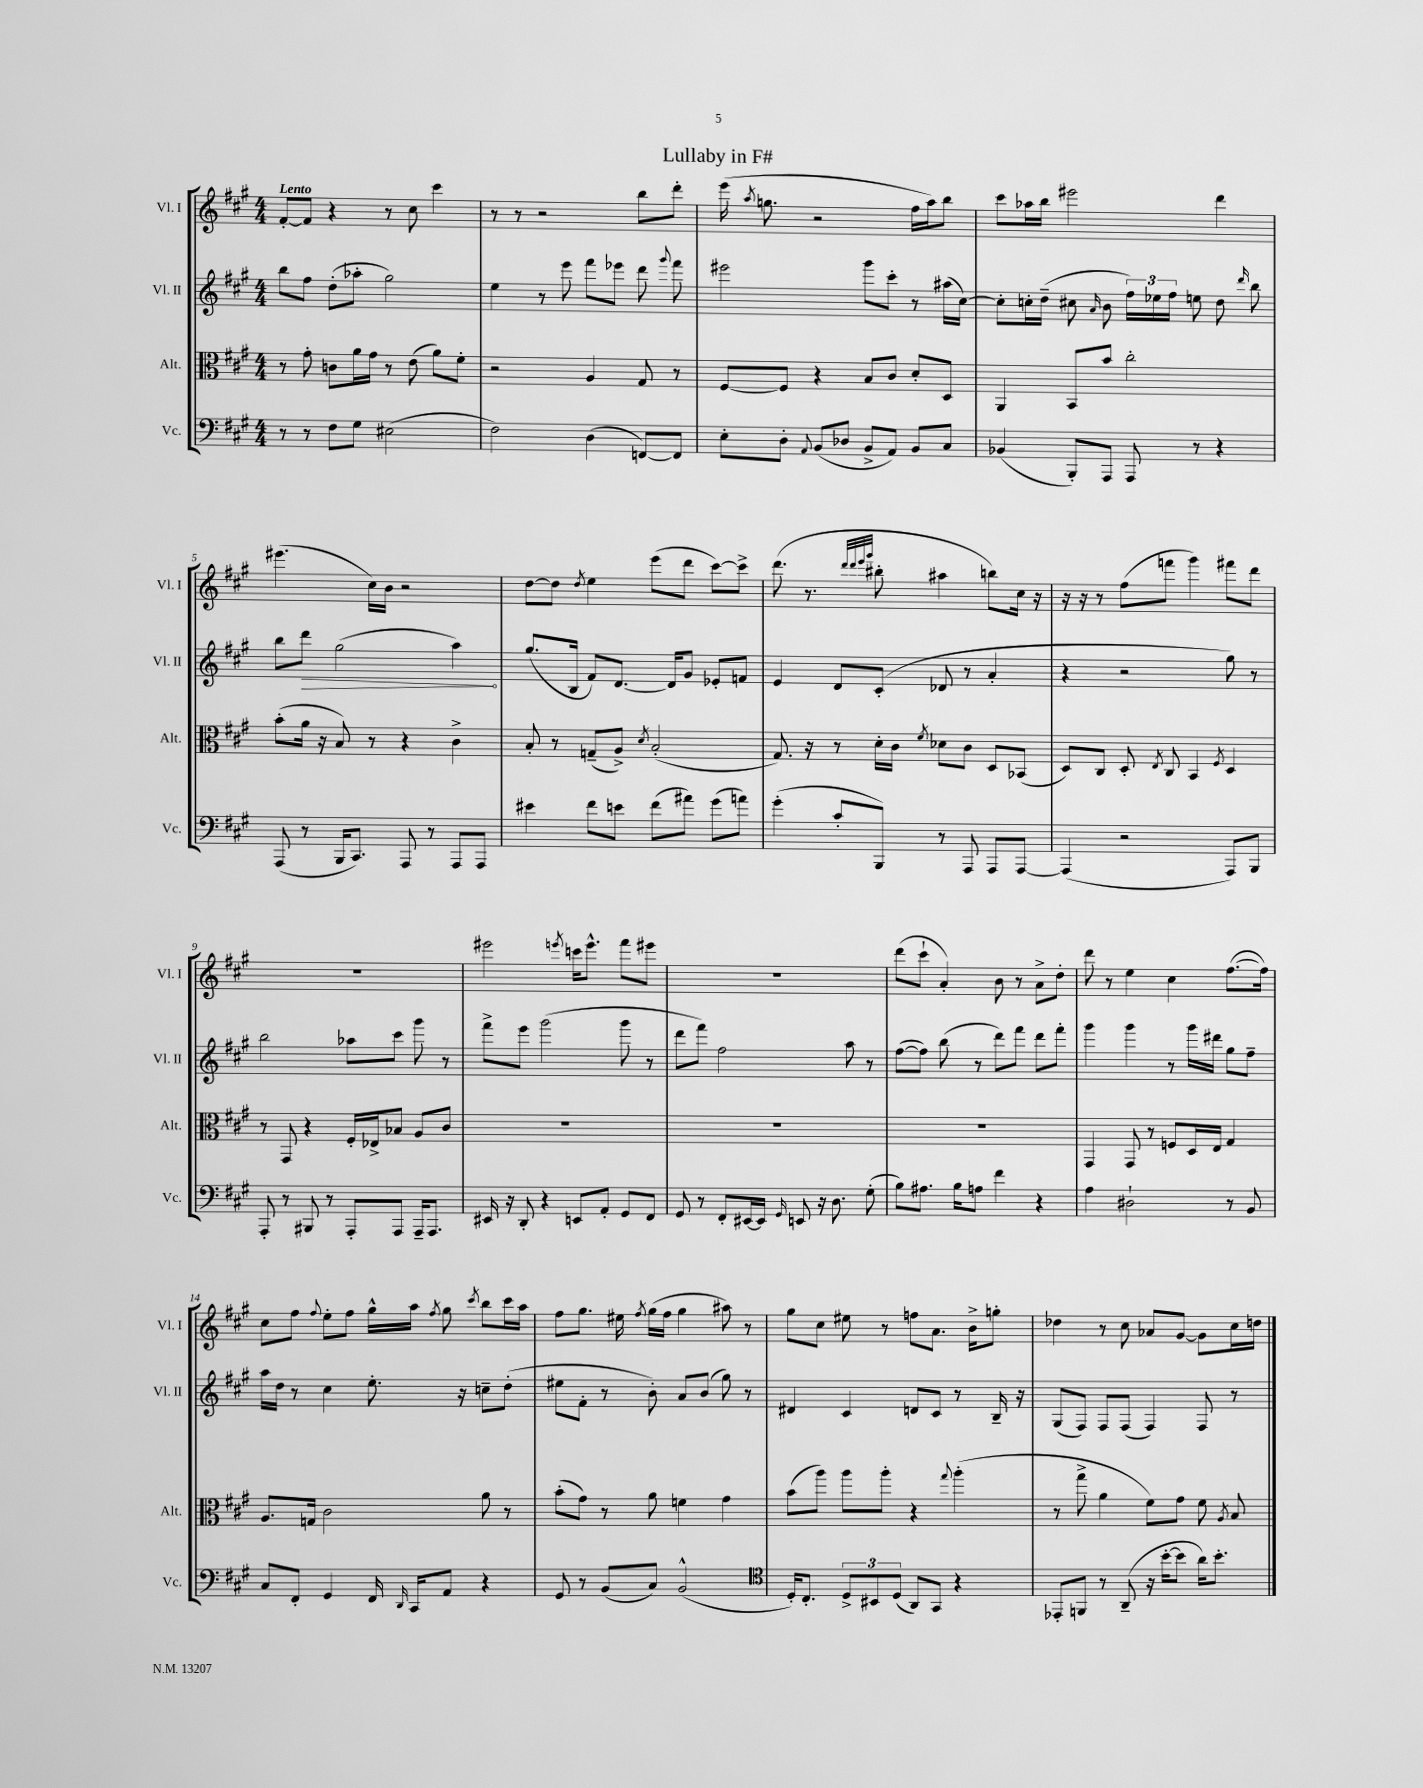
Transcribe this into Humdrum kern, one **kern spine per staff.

**kern	**kern	**kern	**dynam	**kern
*part4	*part3	*part2	*part2	*part1
*staff4	*staff3	*staff2	*staff2	*staff1
*I"Vc.	*I"Alt.	*I"Vl. II	*	*I"Vl. I
*I'Vc.	*I'Alt.	*I'Vl. II	*	*I'Vl. I
*clefF4	*clefC3	*clefG2	*	*clefG2
*k[f#c#g#]	*k[f#c#g#]	*k[f#c#g#]	*	*k[f#c#g#]
*M4/4	*M4/4	*M4/4	*	*M4/4
=1	=1	=1	=1	=1
!	!	!	!	!LO:TX:a:B:t=Lento
8r	8r	8bb\L	.	[8f#'/L
8r	8g#'\	8ff#\J	.	8f#/J]
8F#\L	8cn\L	(8dd'\L	.	4r
8G#\J	16a\L	8aa-X'\J	.	.
.	16g#\JJ	.	.	.
(2E#X\	8r	2gg#\)	.	8r
.	(8e\	.	.	8cc#\
.	8a\L)	.	.	4ccc#\
.	8f#'\J	.	.	.
=2	=2	=2	=2	=2
2F#\)	2r	4ee\	.	8r
.	.	.	.	8r
.	.	8r	.	2r
.	.	8eee\	.	.
(4D\	4A/	8fff#\L	.	.
.	.	8eee-X\J	.	.
[8FFn/L)	8G#/	8ddd\	.	8bb\L
.	.	8qqggg#/	.	.
8FF/J]	8r	8fff#\	.	8ddd'\J
=3	=3	=3	=3	=3
8E'\L	[8F#/L	2eee#X\	.	(16eee\
.	.	.	.	8qaa/
.	.	.	.	8.ggn\
8D'\J	8F#/J]	.	.	.
8qqAA/	.	.	.	.
(8BB/L	4r	.	.	2r
8D-X/J	.	.	.	.
8BB^/L	8B/L	8ggg#\L	.	.
8AA/J)	8c#/J	8ccc#'\J	.	.
8BB/L	8d'/L	8r	.	16ff#\LL
.	.	.	.	16aa\J)
8C#/J	8D/J	(16aa#X\LL	.	8bb\J
.	.	[16cc#\JJ)	.	.
=4	=4	=4	=4	=4
(4BB-X/	4AA/	8cc#'\L]	.	8ccc#\L
.	.	16ccn'\L	.	16aa-X\L
.	.	(16dd~\JJ	.	16bb\JJ
8BBB'/L)	8BB/L	8cc#X\	.	2eee#X\
.	.	16qqa/	.	.
8AAA/J	8b/J	8b\	.	.
8AAA/	2cc#'\	24ff#\LL)	.	.
.	.	24ee-X\	.	.
.	.	24ff#\JJ	.	.
8r	.	8een\	.	.
4r	.	8dd\	.	4ddd\
.	.	16qqddd/	.	.
.	.	8bb\	.	.
!!LO:LB:g=z
=5	=5	=5	=5	=5
(8AAA/	(8b'\L	8bb\L	.	(4.eee#X\
!	!	!	!LO:HP:b	!
8r	16a\Jk	8ddd\J	>	.
.	16r	.	.	.
16BBB/KL	8B/)	(2gg#\	.	.
8.CC#/J)	.	.	.	.
.	8r	.	.	16cc#\LL)
.	.	.	.	16b\JJ
8AAA/	4r	.	.	2r
8r	.	.	.	.
8AAA/L	4c#^\	4aa\)	.	.
8AAA/J	.	.	.	.
.	.	.	]	.
=6	=6	=6	=6	=6
4e#X\	8B'/	(8.gg#/L	.	[8dd\L
.	8r	.	.	8dd\J]
.	.	16B/Jk	.	.
.	.	.	.	8qdd/
8f#\L	(8Gn~/L	8f#/L)	.	4ee\
8en\J	8A^/J)	[8.d/J	.	.
.	8qd/	.	.	.
(8f#\L	(2B'/	.	.	(8eee\L
.	.	16d/KL]	.	.
8a#X\J)	.	8g#/J	.	8ddd\J
(8g#\L	.	8e-X'/L	.	[8ccc#\L)
8an\J)	.	8fn/J	.	8ccc#^\J]
=7	=7	=7	=7	=7
(4g#'\	8.G#/)	4e/	.	(8.ddd\
.	16r	.	.	8.r
8c#'/L	8r	8d/L	.	.
.	.	.	.	32qqddd/LLL
.	.	.	.	32qqddd/
.	.	.	.	32qqeee/
.	.	.	.	32qqggg#/JJJ
8BBB/J)	16d'\LL	(8c#'/J	.	8bb#X'\
.	16c#\JJ	.	.	.
.	8qf#/	.	.	.
8r	8d-X\L	8d-X/	.	4aa#X\
8AAA/	8c#\J	8r	.	.
8AAA/L	8D/L	4a'/	.	8bbn\L)
[8AAA/J	(8BB-X/J	.	.	16cc#\Jk
.	.	.	.	16r
=8	=8	=8	=8	=8
(4AAA/]	8D/L)	4r	.	16r
.	.	.	.	16r
.	8C#/J	.	.	8r
2r	8D'/	2r	.	(8ff#\L
.	8qE/	.	.	.
.	8C#/	.	.	8fffn\J
.	4BB/	.	.	4ggg#\)
.	8qF#/	.	.	.
8AAA/L)	4D/	8gg#\)	.	8fff#X\L
8BBB/J	.	8r	.	8ddd\J
!!LO:LB:g=z
=9	=9	=9	=9	=9
8AAA'/	8r	2bb\	.	1r
8r	8GG#/	.	.	.
8BBB#X/	4r	.	.	.
8r	.	.	.	.
8AAA'/L	16F#'/LL	8aa-X\L	.	.
.	16E-X^/J	.	.	.
8AAA/J	8B-X/J	8ccc#\J	.	.
16AAA~/KL	8A/L	8ggg#\	.	.
8.AAA/J	.	.	.	.
.	8c#/J	8r	.	.
=10	=10	=10	=10	=10
16EE#X/	1r	8fff#^\L	.	2eee#X\
16r	.	.	.	.
8DD'/	.	8eee\J	.	.
4r	.	(2ggg#\	.	.
.	.	.	.	8qeeen/
8EEn/L	.	.	.	16cccn\KL
.	.	.	.	8.eee^^\J
8AA'/J	.	.	.	.
8GG#/L	.	8ggg#\	.	8fff#\L
8FF#/J	.	8r	.	8eee#X\J
=11	=11	=11	=11	=11
8GG#/	1r	8ddd\L	.	1r
8r	.	8fff#\J)	.	.
8FF#'/L	.	2ff#\	.	.
[16EE#X/L	.	.	.	.
16EE#/JJ]	.	.	.	.
16qqGG#/	.	.	.	.
8EEn/	.	.	.	.
16r	.	.	.	.
8.D\	.	.	.	.
.	.	8aa\	.	.
(8G#'\	.	8r	.	.
=12	=12	=12	=12	=12
8B\L)	1r	([8ff#\L	.	(8ddd\L
8.A#X\J	.	8ff#\J])	.	8ccc#`\J
.	.	(8bb\	.	4a'/)
16B\KL	.	.	.	.
8An\J	.	8r	.	.
4f#\	.	8ddd\L)	.	8b\
.	.	8fff#\J	.	8r
4r	.	8ddd\L	.	8a^\L
.	.	8fff#'\J	.	8dd'\J
=13	=13	=13	=13	=13
4A\	4GG#/	4ggg#\	.	8ddd\
.	.	.	.	8r
2D#X`\	8GG#/	4ggg#\	.	4ee\
.	8r	.	.	.
.	8Fn/L	8r	.	4cc#\
.	16D/L	16ggg#\LL	.	.
.	16E/JJ	16ddd#X\JJ	.	.
8r	4G#/	8gg#\L	.	([8.ff#\L
8BB/	.	8ff#~\J	.	.
.	.	.	.	16ff#\Jk])
!!LO:LB:g=z
=14	=14	=14	=14	=14
8C#/L	8.A/L	16aa\LL	.	8cc#\L
.	.	16dd\JJ	.	.
8FF#'/J	.	8r	.	8ff#\J
.	16Gn/Jk	.	.	.
.	.	.	.	8qqff#/
4GG#/	2c#\	4cc#\	.	8ee'\L
.	.	.	.	8ff#\J
16FF#/	.	8.ee'\	.	16gg#^^\LL
16qqDD/	.	.	.	.
16CC#/KL	.	.	.	16aa\JJ
.	.	.	.	8qff#/
8AA/J	.	.	.	8gg#\
.	.	16r	.	.
.	.	.	.	8qccc#/
4r	8a\	8ccn~\L	.	8bb\L
.	8r	(8dd'\J	.	16ccc#\L
.	.	.	.	16aa\JJ
=15	=15	=15	=15	=15
8GG#/	(8b'\L	8ee#X\L	.	8ff#\L
8r	8g#\J)	8f#'\J	.	8.gg#\J
(8BB/L	8r	8r	.	.
.	.	.	.	16ee#X\
.	.	.	.	8qff#/
8C#/J)	8a\	8b'\)	.	(16gg#\LL
.	.	.	.	16ff#\JJ
(2BB^^/	4fn\	8a/L	.	4gg#\
.	.	(8b/J	.	.
.	4g#\	8gg#\)	.	8aa#X\)
.	.	8r	.	8r
=16	=16	=16	=16	=16
*clefC4	*	*	*	*
16D'/KL)	(8b\L	4d#X/	.	8gg#\L
8.C#'/J	.	.	.	.
.	8aa\J)	.	.	8cc#\J
12D^/L	8aa\L	4c#/	.	8ee#X\
12BB#X/	.	.	.	.
.	8aa'\J	.	.	8r
(12D/J	.	.	.	.
8AA/L)	4r	8dn/L	.	8ffn\L
8GG#/J	.	8c#/J	.	8.a\J
.	8qqgg#/	.	.	.
4r	(4aa'\	8r	.	.
.	.	.	.	16b^\KL
.	.	16B~/	.	8ggn'\J
.	.	16r	.	.
=17	=17	=17	=17	=17
8EE-X'/L	8r	(8G#/L	.	4dd-X\
8FFn/J	8gg#^\	8F#/J)	.	.
8r	4a\	8F#/L	.	8r
(8AA~/	.	(8F#/J	.	8cc#\
16r	8f#\L)	4F#/)	.	8a-X/L
[16b'\KL	.	.	.	.
8b\J]	8g#\J	.	.	[8g#/J
16a\KL)	8f#\	8F#/	.	8g#\L]
8.b'\J	.	.	.	.
.	8qA/	.	.	.
.	8B/	8r	.	16cc#\L
.	.	.	.	16ddn\JJ
==	==	==	==	==
*-	*-	*-	*-	*-
